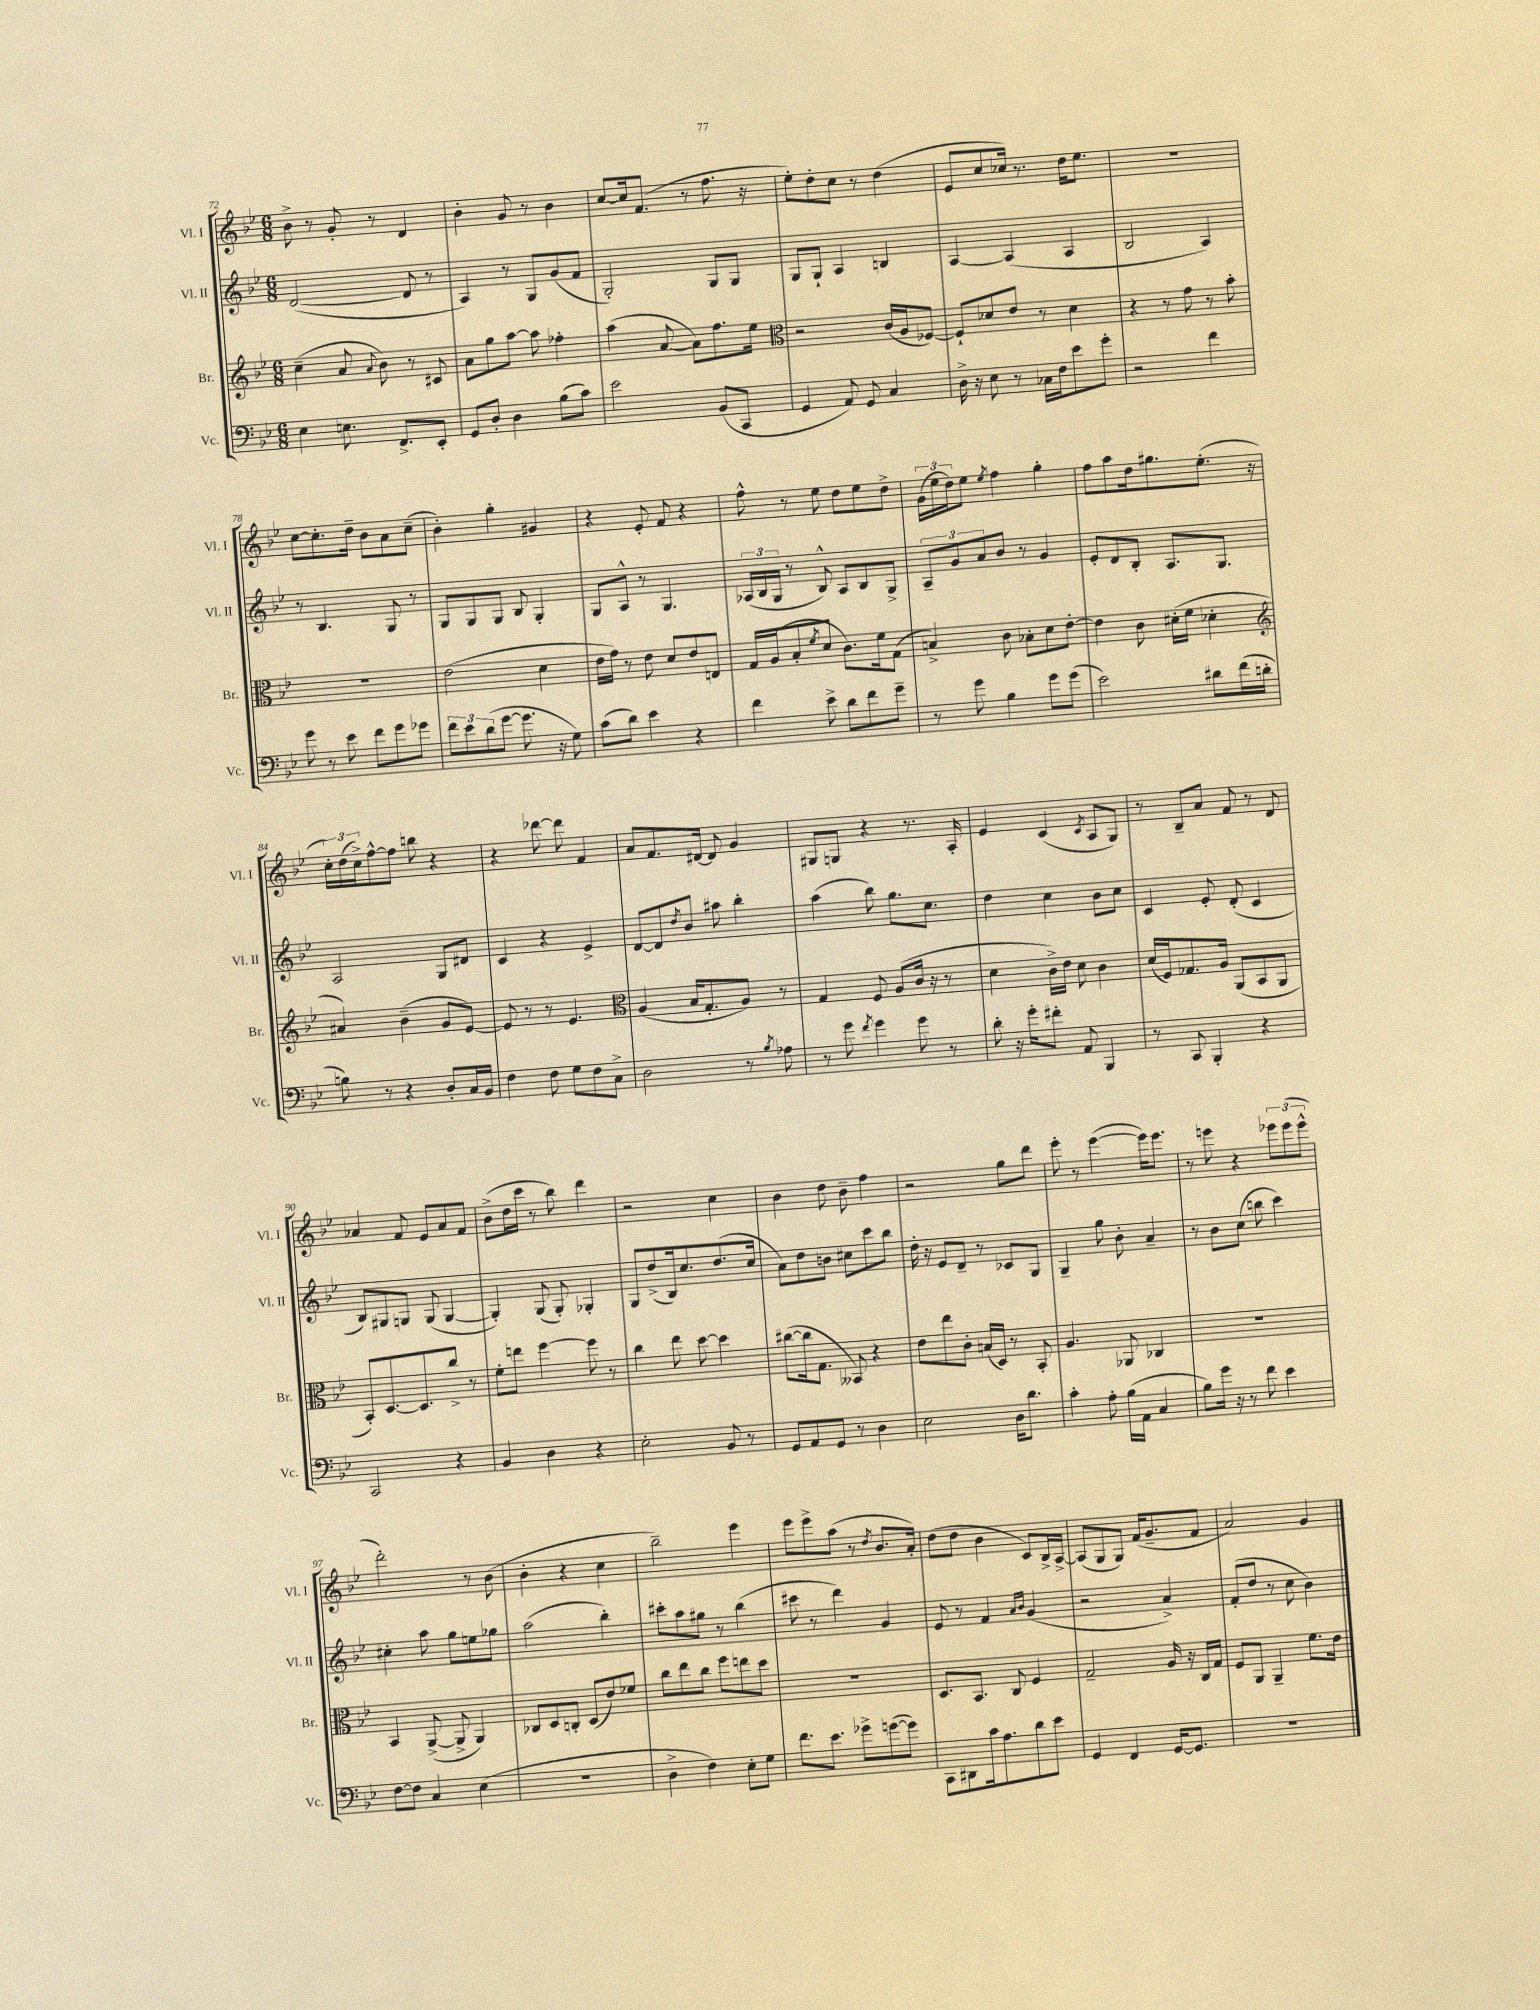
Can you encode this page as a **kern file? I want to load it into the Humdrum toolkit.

**kern	**kern	**kern	**kern
*part4	*part3	*part2	*part1
*staff4	*staff3	*staff2	*staff1
*I"Vc.	*I"Br.	*I"Vl. II	*I"Vl. I
*I'Vc.	*I'Br.	*I'Vl. II	*I'Vl. I
*clefF4	*clefG2	*clefG2	*clefG2
*k[b-e-]	*k[b-e-]	*k[b-e-]	*k[b-e-]
*M6/8	*M6/8	*M6/8	*M6/8
=72	=72	=72	=72
4E-\	(4cc~\	([2d/	8b-^\
.	.	.	8r
8.En\	8a/	.	8g'/
.	8qqa/	.	.
.	8b-\)	.	8r
8.FF^/L	.	.	.
.	8r	8d/]	4d/
8EE-'/J	8c#X/	8r	.
=73	=73	=73	=73
8GG/L	8a\L	4A/)	4b-'\
8D'/J	8gg\	.	.
4D\	[8aa\J	8r	8g/
.	8aa\]	8G/L	8r
(8B-\L	4ff-X'\	(8g/	4b-\
8c\J)	.	8f/J	.
=74	=74	=74	=74
2e-\	(4aa\	2G'/)	[8cc/L
.	.	.	16cc/k]
.	.	.	(8.f/J
.	[8a/	.	.
.	8a\L])	.	8r
(8BB-/L	8.ff\	8G/L	8.ff\
8CC/J	.	8G/J	.
.	16ee-\Jk	.	16r
=75	=75	=75	=75
*	*clefC3	*	*
4GG/	2r	8G/L	8ee-'\L)
.	.	8G`/J	8dd'\
8AA/)	.	4A/	8cc\J
8GG/	.	.	8r
4C/	(16c/LL	4Bn/	(4dd\
.	16A/J	.	.
.	[8F-X/J)	.	.
=76	=76	=76	=76
16D^\	8F-`/L]	[4A/	8e-/L
16r	.	.	.
8E-\	8d-X/	.	8cc/
8r	8e-/J	(4A/]	16cc-X/Jk)
.	.	.	8.r
16C-X\LL	8r	.	.
16F\J	.	.	.
8e-\	4d-\	4A/	16dd\KL
.	.	.	8.ee-\J
8g'\J	.	.	.
=77	=77	=77	=77
2r	4r	2B-/	2.r
.	8r	.	.
.	8g\	.	.
4f\	8r	4A/)	.
.	8b-'\	.	.
!!LO:LB:g=z
=78	=78	=78	=78
8g\	2.r	8r	[8cc\L
8r	.	4.B-/	8.cc'\]
8e-\	.	.	.
.	.	.	16dd~\Jk
8f\L	.	.	8b-\L
8g\	.	8G/	8a\
8g-X\J	.	8r	(8cc~\J
=79	=79	=79	=79
12f\L	(2e-\	8G/L	4b-'\)
12e-\	.	.	.
.	.	8G/	.
(12d\	.	.	.
[8g\J	.	8G/J	4gg'\
8.g\]	.	8B-/	.
.	4d\	4G'/	4g#X/
16r	.	.	.
8G\)	.	.	.
=80	=80	=80	=80
(8c\L	16e-\LL	8G/L	4r
.	16g\JJ)	.	.
8d\J)	8r	8A^^/J	.
4e-\	8e-\	8r	8e-'/
.	8d/L	4.G/	8f/
4r	8e-/	.	4r
.	8En/J	.	.
=81	=81	=81	=81
4f\	16G/LL	(24A-X/LL	8ff^^\
.	.	24B-/	.
.	(16A/J	.	.
.	.	24G/JJ	.
.	8B-'/	8r	8r
.	8qf/	.	.
8e-^\	8d/J	8B-^^/)	8ee-\
8d\L	8.c\L)	8A-/L	8dd\L
8f\	.	8B-/	8ee-\
.	16f\k	.	.
8g~\J	(8G\J	8G^/J	8dd^\J
=82	=82	=82	=82
8r	4Bn^/)	12A~/L	(24g\LL
.	.	.	24ee-\
.	.	12g/	24dd\J)
8g\	.	.	8ee-\J
.	.	12a/	.
.	.	.	8qee-/
4B-\	8c\	8b-/J	4ff\
.	8B-X'\L	8r	.
8g\L	8d\	4g/	4gg'\
(8g\J	[8e-'\J	.	.
=83	=83	=83	=83
2e-\)	4e-\]	8e-'/L	8ff\L
.	.	8d/	8aa\
.	8c\	8B-'/J	16dd\k
.	.	.	8.gg#X\
.	(16d#X'\LL	8.A/L	.
.	16f\JJ	.	.
8d#X\L	4d-X'\	.	(8.ee-'\J
.	.	8.G/J	.
(16f\L	.	.	.
16dn'\JJ	.	.	16r
!!LO:LB:g=z
=84	=84	=84	=84
*	*clefG2	*	*
8Bn\)	4a#X/)	2A/	24cc'\LL)
.	.	.	(24dd\
.	.	.	24cc^\J)
8r	.	.	[8ff^^\
4r	(4b-~\	.	8ff\J]
.	.	.	8bbn\
8D'/L	8g/L	8G/L	4r
16C/L	[8e-/J)	8d#X/J	.
16BB-/JJ	.	.	.
=85	=85	=85	=85
4F\	8e-/]	4c/	4r
.	8r	.	.
8F\	8r	4r	[8ddd-X\
8G\L	4.e-/	.	8ddd-\]
8F\	.	4e-^/	4f/
8C^\J	.	.	.
=86	=86	=86	=86
*	*clefC3	*	*
2D\	(4A/	[8d/L	8a/L
.	.	8d/]	8.f/
.	.	8qdd/	.
.	16B-/KL	8b-/J	.
.	8.G'/	.	[16d#X/Jk
.	.	8aa#X\	8d#/]
8r	8A/J)	4bb-'\	4g/
8qB-/	.	.	.
8A-X\	8r	.	.
=87	=87	=87	=87
8r	4G/	(4aa\	8G#X/L
8g\	.	.	8Gn/J
8qf/	.	.	.
4g\	8F/	8bb-\)	4r
.	(8A/L	8.gg\L	.
8g\	16c/Jk	.	8.r
.	16r	8.cc\J	.
8r	8r	.	.
.	.	.	16A'/
=88	=88	=88	=88
8d'\	4d\	4dd\	4e-/
16r	.	.	.
16g'\KL	.	.	.
8f#X'\J	16c^\LL)	4cc\	(4c/
.	16e-\JJ	.	.
8AA/	8d\	.	.
.	.	.	8qc/
4BBB-/	4c\	8b-\L	8A/L
.	.	8cc\J	8G/J)
=89	=89	=89	=89
8r	(16d/LL	4c/	8r
.	16F/J)	.	.
8CC/	8.G-X/	.	8B-~/L
4BBB-'/	.	8e-'/	8a/J
.	16A/Jk	.	.
.	(8AA/L	(8d'/	8f/
4r	8BB-/	4c/	8r
.	8AA/J	.	8d/
!!LO:LB:g=z
=90	=90	=90	=90
2CC/	8BB-'/L)	8B-/L)	4a-X/
.	[8.D/	8G#X/	.
.	.	8Gn/J	8f/
.	8.D/]	.	.
.	.	(8G/	8e-/L
4r	8cc^/J	[4G/	8a-/
.	8r	.	8f/J
=91	=91	=91	=91
4BB-/	8f'\L	4G'/])	(8b-^\L
.	8een\J	.	16dd\L
.	.	.	16ccc\JJ
4D\	[4ff\	(8G/	8r
.	.	8G'/)	8bb-\)
4r	8ff\]	4G-X'/	4ddd\
.	8r	.	.
=92	=92	=92	=92
2E-'\	4cc\	8G/L	2r
.	.	(8dd^/	.
.	8ee-\	16B-/k)	.
.	.	8.cc/	.
.	[8dd\	.	.
8BB-/	4dd\]	(8.dd/	4cc\
8r	.	.	.
.	.	16cc/Jk	.
=93	=93	=93	=93
8GG/L	([8cc#X\L	8a\L)	4b-\
8AA/	16cc#\k]	8dd\	.
.	8.G\J	.	.
8GG/J	.	8bn\J	8dd\
8r	8BB--X/)	8cc#X\L	8b-~\
4D\	4r	8ccc\	4ff\
.	.	8bb-\J	.
=94	=94	=94	=94
2E-\	8e-\L	16dd'\	2r
.	.	16r	.
.	8ee-\	8e-/L	.
.	8c'\J	8d~/J	.
.	(16Bn/LL	8r	.
.	16D/JJ)	.	.
16D\KL	8r	8c-X/L	8gg\L
8.d\J	.	.	.
.	8BB-'/	8G/J	8ddd\J
=95	=95	=95	=95
4c'\	4.A/	4G~/	8eee-'\
.	.	.	8r
8A'\	.	8gg\	([4eee-\
(16B-\LL	8AA-X/	8b-'\	.
16AA\JJ	.	.	.
4C/	4C-X/	4a~/	16eee-\KL])
.	.	.	8.eee-\J
=96	=96	=96	=96
8B-\L)	2.r	8r	8r
16g\Jk	.	8b-\L	8eeen\
16r	.	.	.
8r	.	(8cc\J	4r
8f\	.	8bbn\	.
4e-\	.	4ccc\)	12eee-X\L
.	.	.	(12eee-\
.	.	.	12eee-^^\J
!!LO:LB:g=z
=97	=97	=97	=97
[8F\L	4BB-/	4cc#X'\	2ddd'\)
8F\J]	.	.	.
4C/	([8AA^/	8aa\	.
.	8AA^/]	8gg\L	.
(4E-\	4AA/)	8een\	8r
.	.	8gg-X\J	(8b-\
=98	=98	=98	=98
2.r	8C-X/L	(2aa\	4b-'\
.	8D/	.	.
.	8Cn'/J	.	4r
.	(8D/L	.	.
.	8e-/)	4bb-'\)	4cc\
.	8f-X/J	.	.
=99	=99	=99	=99
4D^\	8cc\L	8ccc#X'\L	2bb-~\)
.	8ee-\	8aa\	.
4F\)	8cc\J	8gg#X\J	.
.	8ff\L	8r	.
8E-'\L	8een\	(4bb-\	4eee-\
8G\J	8dd\J	.	.
=100	=100	=100	=100
8.f\L	2.r	8ccc#X\	8eee-\L
.	.	8r	8eee-^\
8.e-\J	.	.	.
.	.	4ddd\)	(8aa\J
8g-X^\L	.	.	8r
.	.	.	8qdd/
([8gn\	.	4g/	8.b-/L
8g\J])	.	.	.
.	.	.	16a'/Jk)
=101	=101	=101	=101
8CC\L	8.D/L	8e-/	(8dd\L
8DD#X\	.	8r	8dd\J
.	8.BB-/J	.	.
16c\k	.	4f/	4b-\
8.A\	.	.	.
.	8C/	.	.
.	.	16qqa/LL	.
.	.	16qqb-/JJ	.
8d\	4F/	(4g/	8c/L)
8e-\J	.	.	16B-^/L
.	.	.	[16A^/JJ
=102	=102	=102	=102
4GG/	2G~/	2r	(8A/L]
.	.	.	8G/
4FF/	.	.	8G/J)
.	.	.	(16f/KL
.	.	.	8.g~/
[16GG/KL	16A/	4a^/)	.
8.GG/J]	16r	.	.
.	16C/LL	.	8f/J
.	16G/JJ	.	.
=103	=103	=103	=103
2.r	8F/L	(8f'/L	2a/)
.	8AA/J	8dd/J	.
.	4AA~/	8r	.
.	.	8cc\	.
.	8.f\L	4b-\)	4g/
.	16e-\Jk	.	.
==	==	==	==
*-	*-	*-	*-
